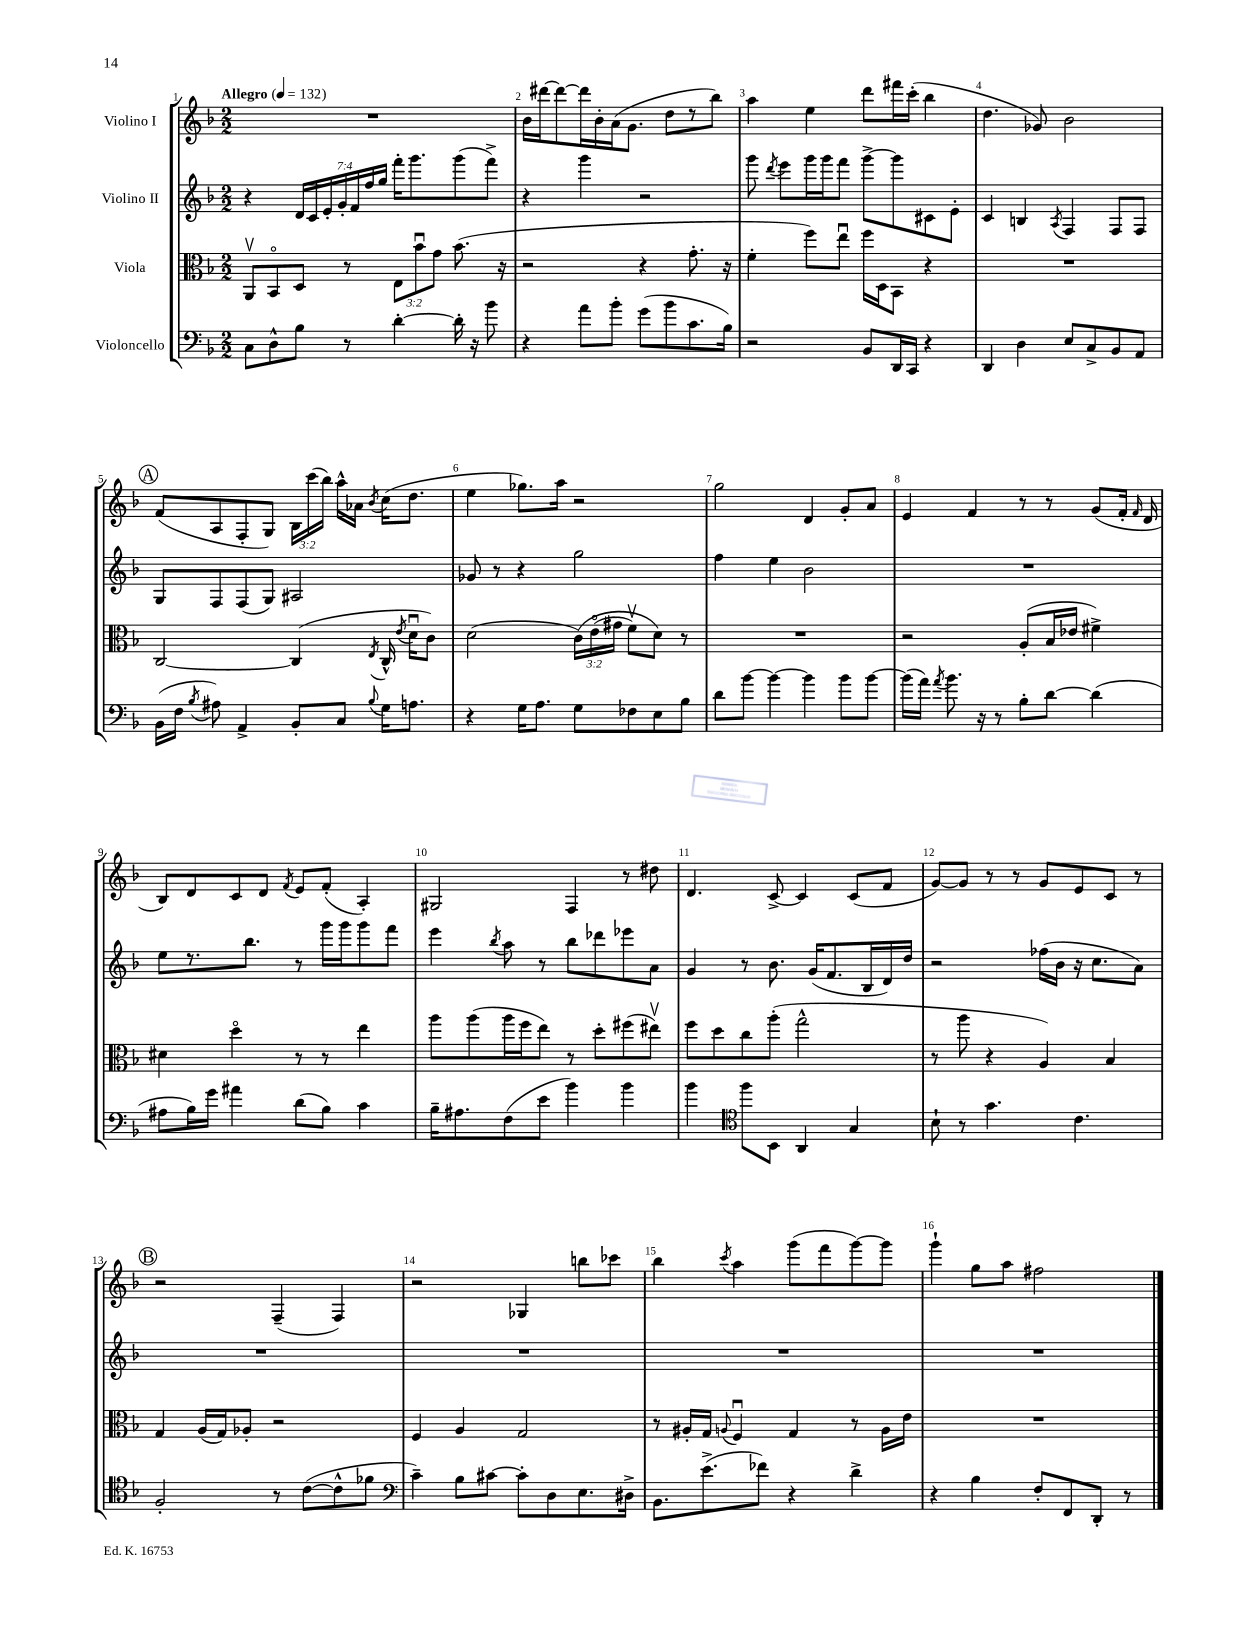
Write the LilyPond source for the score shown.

<<
\new StaffGroup <<
\new Staff = "s0" \with { instrumentName = "Violino I" } {
    \clef treble \key f \major \numericTimeSignature \time 2/2 \override Staff.TupletNumber.text = #tuplet-number::calc-fraction-text \tempo "Allegro" 4 = 132
    \autoBeamOff R1 |
    bes'16[ dis'''16~ dis'''8~ dis'''16 bes'16-. a'16( g'8.] d''8[ r8 bes''8]) |
    a''4 e''4 d'''8[ fis'''16 c'''16]-.( bes''4 |
    d''4. ges'8) bes'2 |
    \mark \markup { \circle "A" } f'8[( a8 f8-. g8]) \tuplet 3/2 { bes16[ c'''16( bes''16]) } a''16[-^ aes'16] \acciaccatura { bes'8 } c''16[( d''8.] |
    e''4 ges''8.[) a''16] r2 |
    g''2 d'4 g'8[-. a'8] |
    e'4 f'4 r8 r8 g'8[( f'16]-. \grace { f'16 } d'16 |
    bes8[) d'8 c'8 d'8] \acciaccatura { f'8 } e'8[ f'8]-.( a4-.) |
    gis2 f4 r8 dis''8 |
    d'4. c'8~-> c'4 c'8[( f'8] |
    g'8[~) g'8] r8 r8 g'8[ e'8 c'8] r8 |
    \mark \markup { \circle "B" } r2 f4--( f4) |
    r2 ges4 b''8[ ces'''8] |
    bes''4 \acciaccatura { c'''8 } a''4 g'''8[( f'''8 g'''8~) g'''8] |
    g'''4-! g''8[ a''8] fis''2 \bar "|." |
}
\new Staff = "s1" \with { instrumentName = "Violino II" } {
    \clef treble \key f \major \numericTimeSignature \time 2/2 \override Staff.TupletNumber.text = #tuplet-number::calc-fraction-text
    \autoBeamOff r4 \tuplet 7/4 { d'16[ c'16 e'16-. g'16-. f'16 f''16 g''16] } f'''16[-. g'''8. g'''8( f'''8]->) |
    r4 g'''4 r2 |
    g'''8 \acciaccatura { d'''8 } e'''8[ g'''16 g'''16 f'''8] g'''8[~-> g'''8 cis'8 e'8]-. |
    c'4 b4 \acciaccatura { a8 } f4 f8[ f8] |
    \mark \markup { \circle "A" } g8[ f8 f8( g8]) ais2 |
    ges'8 r8 r4 g''2 |
    f''4 e''4 bes'2 |
    R1 |
    e''8[ r8. bes''8.] r8 g'''16[ g'''16 g'''8 f'''8] |
    e'''4 \acciaccatura { bes''8 } a''8 r8 bes''8[ des'''8 ees'''8 a'8] |
    g'4 r8 bes'8. g'16[( f'8. bes16 d'16) d''16] |
    r2 fes''16[( bes'16] r16 c''8.[ a'8]) |
    \mark \markup { \circle "B" } R1 |
    R1 |
    R1 |
    R1 \bar "|." |
}
\new Staff = "s2" \with { instrumentName = "Viola" } {
    \clef alto \key f \major \numericTimeSignature \time 2/2 \override Staff.TupletNumber.text = #tuplet-number::calc-fraction-text
    \autoBeamOff a,8[\upbow bes,8\flageolet d8] r8 \tuplet 3/2 { e8[ bes'8\downbow g'8] } bes'8.( r16 |
    r2 r4 g'8.-. r16 |
    f'4-. f''8[) e''8]\downbow f''16[ d16 bes,8] r4 |
    R1 |
    \mark \markup { \circle "A" } c2~ c4( \acciaccatura { e8 } c16-^ \acciaccatura { e'8 } d'16[\downbow c'8]) |
    d'2( \tuplet 3/2 { c'16[)\( e'16\flageolet( gis'16] } f'8[\upbow) d'8]\) r8 |
    R1 |
    r2 a8[-.( bes16 ees'16] fis'4->) |
    dis'4 d''4\flageolet r8 r8 e''4 |
    a''8[ a''8( a''16 f''16 e''8]) r8 d''8[-. fis''8( eis''8]\upbow) |
    f''8[ d''8 c''8 a''8]-.( g''2-^ |
    r8 a''8 r4 a4) bes4 |
    \mark \markup { \circle "B" } g4 a16[( g16) aes8]-. r2 |
    f4 a4 g2 |
    r8 ais16[-. g16] \appoggiatura { a8 } f4\downbow g4 r8 a16[ e'16] |
    R1 \bar "|." |
}
\new Staff = "s3" \with { instrumentName = "Violoncello" } {
    \clef bass \key f \major \numericTimeSignature \time 2/2
    \autoBeamOff c8[ d8-^ bes8] r8 d'4~-. d'16-. r16 bes'8 |
    r4 a'8[ bes'8]-. g'8[( bes'8 c'8. bes16]) |
    r2 bes,8[ d,16 c,16] r4 |
    d,4 d4 e8[ c8-> bes,8 a,8] |
    \mark \markup { \circle "A" } bes,16[( f16] \acciaccatura { bes8 } ais8) a,4-> bes,8[-. c8] \appoggiatura { bes8 } g16[ a8.] |
    r4 g16[ a8.] g8[ fes8 e8 bes8] |
    d'8[ bes'8]~ bes'4~ bes'4 bes'8[ bes'8]~ |
    bes'16[( a'16]) \acciaccatura { a'8 } bes'8. r16 r8 bes8[-. d'8]~ d'4( |
    ais8[ bes16) g'16] ais'4 d'8[( bes8]) c'4 |
    bes16[-- ais8. f8( e'8] bes'4) bes'4 |
    bes'4 \clef tenor f''8[ bes,8] a,4 g4 |
    bes8-! r8 g'4. c'4. |
    \mark \markup { \circle "B" } f2-. r8 c'8[~( c'8-^ fes'8] |
    \clef bass c'4--) bes8[ cis'8]~ cis'8[-. d8 e8. dis16]-> |
    bes,8.[ e'8.->( fes'8]) r4 d'4-> |
    r4 bes4 f8[-. f,8 d,8]-. r8 \bar "|." |
}
>>
>>
\layout { \context { \Score \override BarNumber.break-visibility = ##(#f #t #t) barNumberVisibility = #all-bar-numbers-visible } }
